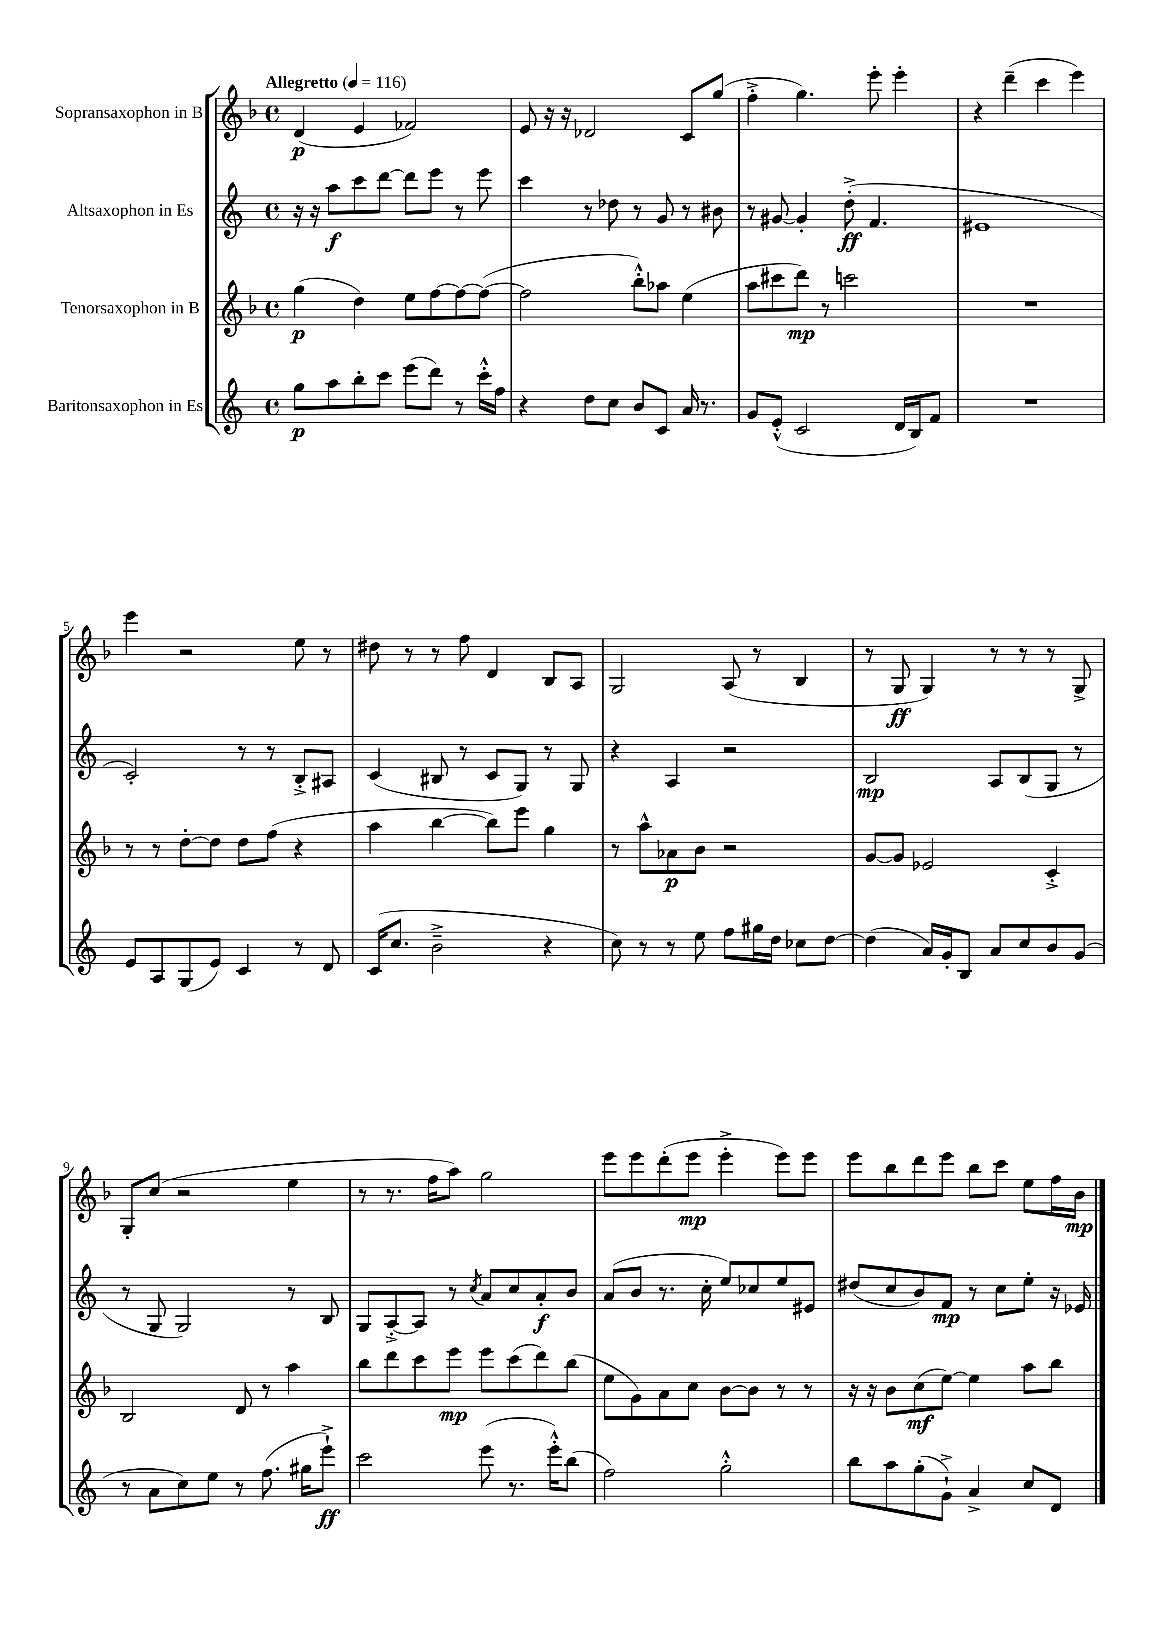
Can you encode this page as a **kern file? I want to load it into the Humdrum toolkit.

**kern	**dynam	**kern	**dynam	**kern	**dynam	**kern	**dynam
*part4	*part4	*part3	*part3	*part2	*part2	*part1	*part1
*staff4	*staff4	*staff3	*staff3	*staff2	*staff2	*staff1	*staff1
*I"Baritonsaxophon in Es	*	*I"Tenorsaxophon in B	*	*I"Altsaxophon in Es	*	*I"Sopransaxophon in B	*
*clefG2	*	*clefG2	*	*clefG2	*	*clefG2	*
*k[]	*	*k[b-]	*	*k[]	*	*k[b-]	*
*M4/4	*	*M4/4	*	*M4/4	*	*M4/4	*
*met(c)	*	*met(c)	*	*met(c)	*	*met(c)	*
*MM116	*	*MM116	*	*MM116	*	*MM116	*
=1	=1	=1	=1	=1	=1	=1	=1
!	!	!	!	!	!	!LO:TX:a:B:t=Allegretto	!
8gg\L	p	(4gg\	p	16r	.	(4d/	p
.	.	.	.	16r	.	.	.
8aa\	.	.	.	8aa\L	f	.	.
8bb'\	.	4dd\)	.	8ccc\	.	4e/	.
8ccc\J	.	.	.	[8ddd\J	.	.	.
(8eee\L	.	8ee\L	.	8ddd\L]	.	2f-X/)	.
8ddd\J)	.	[8ff\	.	8eee\J	.	.	.
8r	.	8ff\_	.	8r	.	.	.
16ccc'^^\LL	.	(8ff\J_	.	8eee\	.	.	.
16ff\JJ	.	.	.	.	.	.	.
=2	=2	=2	=2	=2	=2	=2	=2
4r	.	2ff\]	.	4ccc\	.	8e/	.
.	.	.	.	.	.	16r	.
.	.	.	.	.	.	16r	.
8dd\L	.	.	.	8r	.	2d-X/	.
8cc\J	.	.	.	8dd-X\	.	.	.
8b/L	.	8bb-'^^\L)	.	8r	.	.	.
8c/J	.	8aa-X\J	.	8g/	.	.	.
16a/	.	(4ee\	.	8r	.	8c/L	.
8.r	.	.	.	.	.	.	.
.	.	.	.	8b#X\	.	(8gg/J	.
=3	=3	=3	=3	=3	=3	=3	=3
8g/L	.	8aa\L	.	8r	.	4ff'^\	.
(8e'^^/J	.	8ccc#X\	.	[8g#X/	.	.	.
2c/	.	8ddd\J)	mp	4g#'/]	.	4.gg\)	.
.	.	8r	.	.	.	.	.
.	.	2cccn\	.	(8dd'^\	ff	.	.
.	.	.	.	4.f/	.	8eee'\	.
16d/LL	.	.	.	.	.	4eee'\	.
16B/J)	.	.	.	.	.	.	.
8f/J	.	.	.	.	.	.	.
=4	=4	=4	=4	=4	=4	=4	=4
1r	.	1r	.	1e#X	.	4r	.
.	.	.	.	.	.	(4ddd~\	.
.	.	.	.	.	.	4ccc\	.
.	.	.	.	.	.	4eee\)	.
!!LO:LB:g=z
=5	=5	=5	=5	=5	=5	=5	=5
8e/L	.	8r	.	2c'/)	.	4eee\	.
8A/	.	8r	.	.	.	.	.
(8G/	.	[8dd'\L	.	.	.	2r	.
8e/J)	.	8dd\J]	.	.	.	.	.
4c/	.	8dd\L	.	8r	.	.	.
.	.	(8ff\J	.	8r	.	.	.
8r	.	4r	.	8B'^/L	.	8ee\	.
8d/	.	.	.	8A#X/J	.	8r	.
=6	=6	=6	=6	=6	=6	=6	=6
(16c/KL	.	4aa\	.	(4c/	.	8dd#X\	.
8.cc/J	.	.	.	.	.	.	.
.	.	.	.	.	.	8r	.
2b~^\	.	[4bb-\	.	8B#X/	.	8r	.
.	.	.	.	8r	.	8ff\	.
.	.	8bb-\L])	.	8c/L	.	4d/	.
.	.	8eee\J	.	8G/J)	.	.	.
4r	.	4gg\	.	8r	.	8B-/L	.
.	.	.	.	8G/	.	8A/J	.
=7	=7	=7	=7	=7	=7	=7	=7
8cc\)	.	8r	.	4r	.	2G/	.
8r	.	8aa^^\L	.	.	.	.	.
8r	.	8a-X\	p	4A/	.	.	.
8ee\	.	8b-\J	.	.	.	.	.
8ff\L	.	2r	.	2r	.	(8A/	.
16gg#X\L	.	.	.	.	.	8r	.
16dd\JJ	.	.	.	.	.	.	.
8cc-X\L	.	.	.	.	.	4B-/	.
[8dd\J	.	.	.	.	.	.	.
=8	=8	=8	=8	=8	=8	=8	=8
(4dd\]	.	[8g/L	.	2B/	mp	8r	.
.	.	8g/J]	.	.	.	8G/	ff
16a/LL)	.	2e-X/	.	.	.	4G/)	.
16g'/J	.	.	.	.	.	.	.
8B/J	.	.	.	.	.	.	.
8a/L	.	.	.	8A/L	.	8r	.
8cc/	.	.	.	(8B/	.	8r	.
8b/	.	4c'^/	.	8G/J	.	8r	.
(8g/J	.	.	.	8r	.	8G^/	.
!!LO:LB:g=z
=9	=9	=9	=9	=9	=9	=9	=9
8r	.	2B-/	.	8r	.	8G'/L	.
8a\L	.	.	.	8G/	.	(8cc/J	.
8cc\)	.	.	.	2G/)	.	2r	.
8ee\J	.	.	.	.	.	.	.
8r	.	8d/	.	.	.	.	.
(8.ff\	.	8r	.	.	.	.	.
.	.	4aa\	.	8r	.	4ee\	.
16gg#X\KL	.	.	.	.	.	.	.
8eee`^\J)	ff	.	.	8B/	.	.	.
=10	=10	=10	=10	=10	=10	=10	=10
2ccc\	.	8bb-\L	.	8G/L	.	8r	.
.	.	8ddd\	.	[8A'^/	.	8.r	.
.	.	8ccc\	.	8A/J]	.	.	.
.	.	.	.	.	.	16ff\KL	.
.	.	8eee\J	mp	8r	.	8aa\J)	.
.	.	.	.	8qcc/	.	.	.
(8eee\	.	8eee\L	.	8a/L	.	2gg\	.
8.r	.	(8ccc\	.	8cc/	.	.	.
.	.	8ddd\)	.	8a'/	f	.	.
16eee'^^\KL)	.	.	.	.	.	.	.
(8bb\J	.	(8bb-\J	.	8b/J	.	.	.
=11	=11	=11	=11	=11	=11	=11	=11
2ff\)	.	8ee\L	.	(8a/L	.	8eee\L	.
.	.	8g\)	.	8b/J	.	8eee\	.
.	.	8a\	.	8.r	.	(8ddd'\	.
.	.	8cc\J	.	.	.	8eee\J	mp
.	.	.	.	16cc'\	.	.	.
2gg'^^\	.	[8b-\L	.	8ee/L)	.	4eee'^\	.
.	.	8b-\J]	.	8cc-X/	.	.	.
.	.	8r	.	8ee/	.	8eee\L)	.
.	.	8r	.	8e#X/J	.	8eee\J	.
=12	=12	=12	=12	=12	=12	=12	=12
8bb\L	.	16r	.	(8dd#X/L	.	8eee\L	.
.	.	16r	.	.	.	.	.
8aa\	.	8b-\L	.	8cc/	.	8bb-\	.
(8gg'\	.	(8cc\	mf	8b/)	.	8ddd\	.
8g`^\J)	.	[8ee\J)	.	8f/J	mp	8eee\J	.
4a^/	.	4ee\]	.	8r	.	8bb-\L	.
.	.	.	.	8cc\L	.	8ccc\J	.
8cc/L	.	8aa\L	.	8ee'\J	.	8ee\L	.
8d/J	.	8bb-\J	.	16r	.	16ff\L	.
.	.	.	.	16e-X/	.	16b-\JJ	mp
==	==	==	==	==	==	==	==
*-	*-	*-	*-	*-	*-	*-	*-
